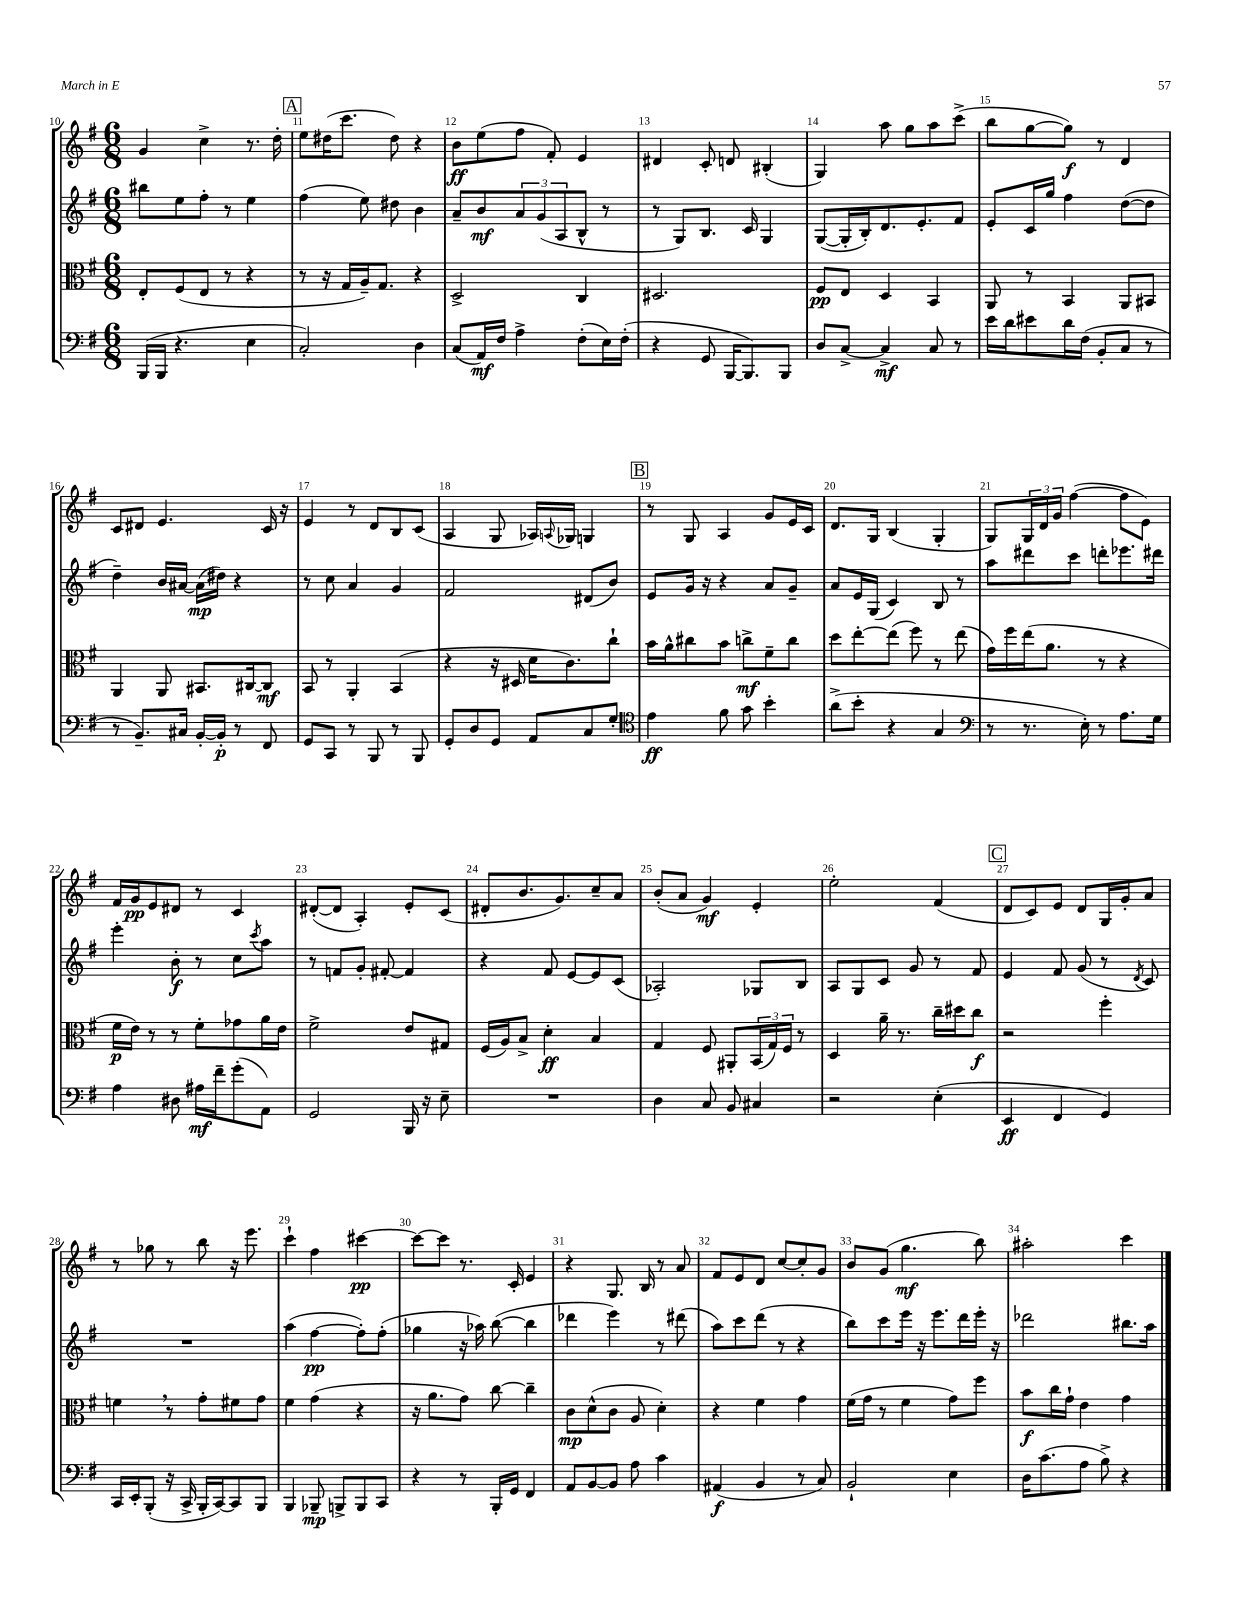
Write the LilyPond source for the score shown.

<<
\new StaffGroup <<
\new Staff = "s0" {
    \clef treble \key g \major \numericTimeSignature \time 6/8
    g'4 c''4-> r8. d''16-. |
    \mark \markup { \box "A" } e''8 dis''16( c'''8. dis''8) r4 |
    b'8\ff e''8( fis''8 fis'8-.) e'4 |
    dis'4 c'8-. d'8 bis4-.( |
    g4) a''8 g''8 a''8 c'''8->( |
    b''8 g''8~ g''8\f) r8 d'4 |
    c'8 dis'8 e'4. c'16 r16 |
    e'4 r8 d'8 b8 c'8( |
    a4 g8 aes16) \appoggiatura { a8 } ges16 g4 |
    \mark \markup { \box "B" } r8 g8 a4 g'8 e'16 c'16 |
    d'8. g16 b4( g4-. |
    g8) \tuplet 3/2 { g16 d'16 g'16 } fis''4~( fis''8 e'8) |
    fis'16 g'16\pp e'8 dis'8 r8 c'4 |
    dis'8~-.( dis'8 a4-.) e'8-. c'8( |
    dis'8-. b'8. g'8.) c''8-- a'8 |
    b'8-.( a'8 g'4\mf) e'4-. |
    e''2-. fis'4( |
    \mark \markup { \box "C" } d'8 c'8) e'8 d'8 g16 g'16-. a'8 |
    r8 ges''8 r8 b''8 r16 e'''8. |
    c'''4-! fis''4 cis'''4~\pp |
    cis'''8~ cis'''8 r8. c'16-. e'4 |
    r4 g8. b16 r8 a'8 |
    fis'8 e'8 d'8 c''8~ c''8-. g'8 |
    b'8 g'8( g''4.\mf b''8) |
    ais''2-. c'''4 \bar "|." |
}
\new Staff = "s1" {
    \clef treble \key g \major \numericTimeSignature \time 6/8
    bis''8 e''8 fis''8-. r8 e''4 |
    \mark \markup { \box "A" } fis''4( e''8) dis''8 b'4 |
    a'8-- b'8\mf \tuplet 3/2 { a'8 g'8( a8 } b8-^ r8 |
    r8 g8) b8. c'16 g4 |
    g8~( g16-. b16-.) d'8. e'8.-. fis'8 |
    e'8-. c'16 g''16 fis''4 d''8~( d''8 |
    d''4--) b'16 ais'16~ ais'16\mp( dis''16) r4 |
    r8 c''8 a'4 g'4 |
    fis'2 dis'8( b'8) |
    \mark \markup { \box "B" } e'8 g'16 r16 r4 a'8 g'8-- |
    a'8 e'16 g16( c'4) b8 r8 |
    a''8 dis'''8 c'''8 d'''8-. ees'''8. dis'''16 |
    e'''4-. b'8-.\f r8 c''8 \acciaccatura { c'''8 } a''8 |
    r8 f'8 g'8-. fis'8~-. fis'4 |
    r4 fis'8 e'8~ e'8 c'8( |
    aes2-.) ges8 b8 |
    a8 g8 c'8 g'8 r8 fis'8 |
    \mark \markup { \box "C" } e'4 fis'8 g'8( r8 \acciaccatura { d'8 } c'8) |
    R2. |
    a''4( fis''4~\pp fis''8-.) fis''8-.( |
    ges''4 r16 aes''16) b''8~( b''4 |
    des'''4 e'''4) r8 dis'''8( |
    a''8) c'''8 d'''8( r8 r4 |
    b''8) c'''8 e'''16 r16 e'''8. d'''16 e'''16-. r16 |
    des'''2 bis''8. a''16 \bar "|." |
}
\new Staff = "s2" {
    \clef alto \key g \major \numericTimeSignature \time 6/8
    e8-. fis8( e8 r8 r4 |
    \mark \markup { \box "A" } r8 r16 g16 a16--) g8. r4 |
    d2-> c4 |
    dis2. |
    fis8\pp e8 d4 b,4 |
    a,8 r8 b,4 a,8 bis,8 |
    a,4 a,8 bis,8. cis16~ cis8\mf |
    b,8 r8 a,4-. b,4( |
    r4 r16 dis16 d'16 c'8.) c''8-! |
    \mark \markup { \box "B" } b'16 a'16-^ cis''8 b'8 c''8->\mf fis'8-- c''8 |
    d''8 e''8~-. e''8( fis''8) r8 e''8( |
    g'16) fis''16 e''16( a'8. r8 r4 |
    fis'16\p e'16) r8 r8 fis'8-. ges'8 a'16 e'16 |
    fis'2-> e'8 gis8 |
    fis16( a16) b8-> d'4-.\ff b4 |
    g4 fis8 ais,8-. \tuplet 3/2 { b,16( g16) fis16 } r8 |
    d4 a'16-- r8. c''16-- dis''16 c''8\f |
    \mark \markup { \box "C" } r2 fis''4-. |
    f'4 \breathe r8 g'8-. fis'8 g'8 |
    fis'4 g'4( r4 |
    r16 a'8. g'8) c''8~ c''4-- |
    c'8\mp d'8-^( c'8 a8 d'4-.) |
    r4 fis'4 g'4 |
    fis'16( g'16 r8 fis'4 g'8) fis''8 |
    b'8\f c''16 g'16-! e'4 g'4 \bar "|." |
}
\new Staff = "s3" {
    \clef bass \key g \major \numericTimeSignature \time 6/8
    b,,16( b,,16 r4. e4 |
    \mark \markup { \box "A" } c2-.) d4 |
    c8( a,16\mf) fis16 a4-> fis8-.( e16) fis16-.( |
    r4 g,8 b,,16~ b,,8.) b,,8 |
    d8 c8~-> c4->\mf c8 r8 |
    e'16 d'16 eis'8 d'16 fis16( b,8-. c8 r8 |
    r8 b,8.--) cis16 b,16~-. b,16-.\p r8 fis,8 |
    g,8 c,8 r8 b,,8 r8 b,,8 |
    g,8-. d8 g,8 a,8 c8 g8-. |
    \mark \markup { \box "B" } \clef tenor e'4\ff fis'8 g'8 b'4-. |
    a'8->( b'8-. r4 g4 |
    \clef bass r8 r8. e16-.) r8 a8. g16 |
    a4 dis8 ais16\mf fis'16-- g'8-.( a,8) |
    g,2 b,,16 r16 e8-- |
    R2. |
    d4 c8 b,8 cis4 |
    r2 e4-.( |
    \mark \markup { \box "C" } e,4\ff fis,4 g,4) |
    c,16 e,16-. b,,8-.( r16 c,16-> b,,16-. c,16~) c,8 b,,8 |
    b,,4 bes,,8--\mp b,,8-> b,,8 c,8 |
    r4 r8 b,,16-. g,16 fis,4 |
    a,8 b,8~ b,8 a8 c'4 |
    ais,4\f( b,4 r8 c8) |
    b,2-! e4 |
    d16 c'8.( a8 b8->) r4 \bar "|." |
}
>>
>>
\layout { \context { \Score currentBarNumber = #10 \override BarNumber.break-visibility = ##(#f #t #t) barNumberVisibility = #all-bar-numbers-visible } }
